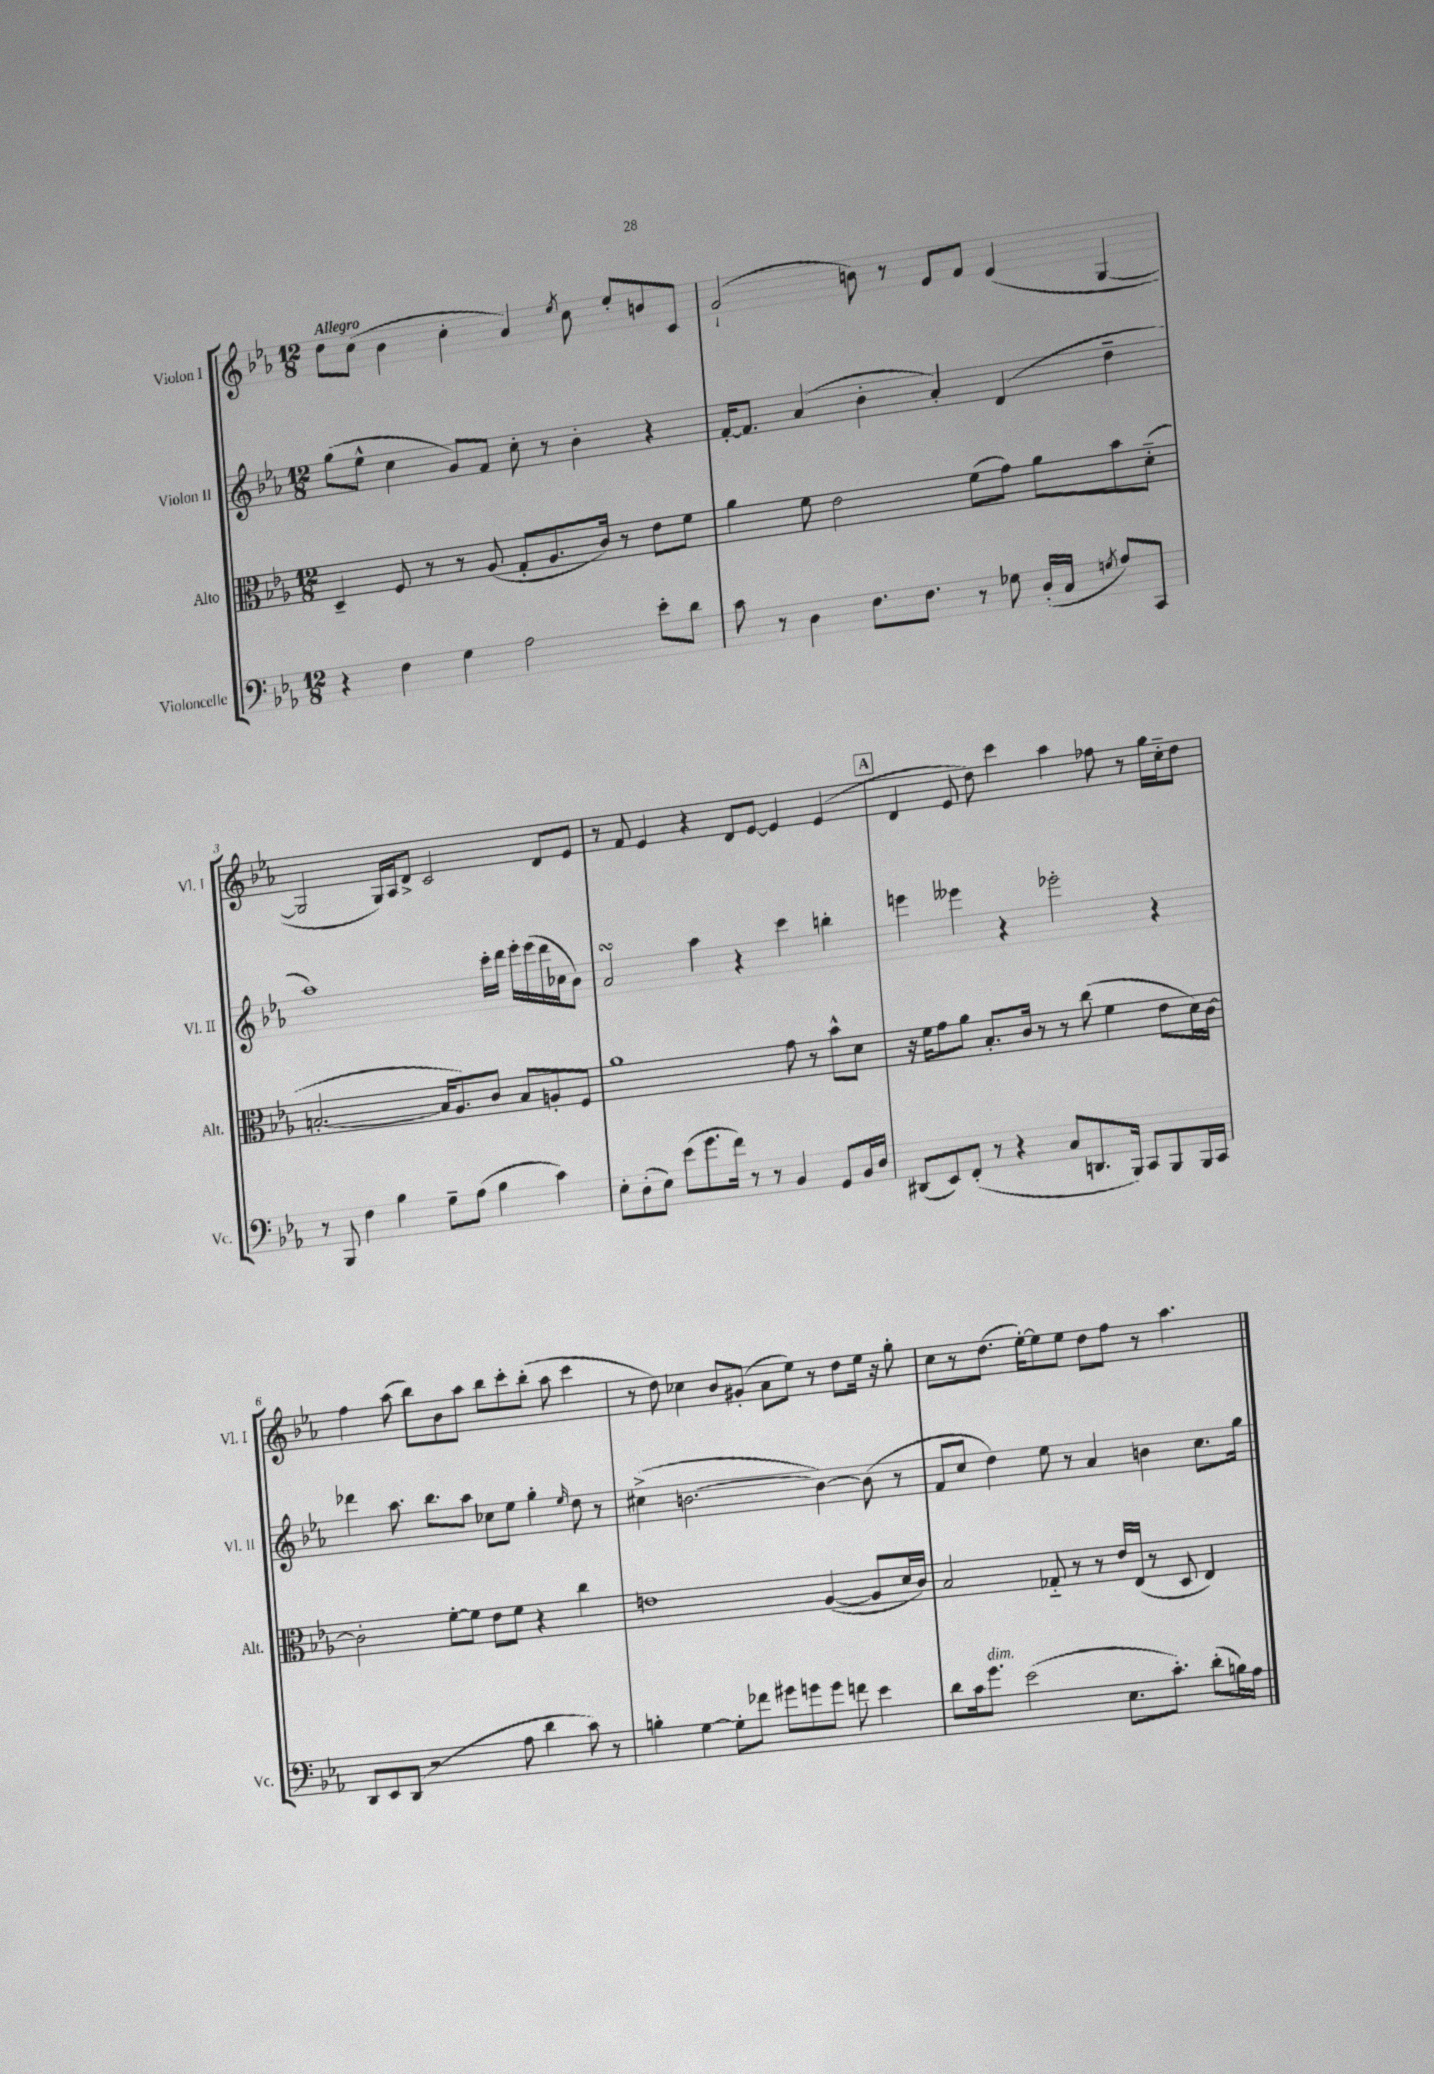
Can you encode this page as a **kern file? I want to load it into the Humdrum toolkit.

**kern	**kern	**kern	**kern
*staff4	*staff3	*staff2	*staff1
*clefF4	*clefC3	*clefG2	*clefG2
*k[b-e-a-]	*k[b-e-a-]	*k[b-e-a-]	*k[b-e-a-]
*M12/8	*M12/8	*M12/8	*M12/8
4r	4D~	(8gg	8dd
.	.	8ee-^^	(8cc
4F	8F	4cc	4b-
.	8r	.	.
4G	8r	8g)	4cc'
.	(8A-	8f	.
2A-	8G'	8cc'	4a-)
.	8.A-	8r	.
.	.	.	8qee-
.	.	4b-'	8cc
.	16c)	.	.
.	8r	.	8ee-'
8e-'	8e-	4r	8b
8d	8f	.	8c
=	=	=	=
8c	4a-	[16f'	(2g`
.	.	8.f]	.
8r	.	.	.
4D	8f	(4a-	.
.	2e-	.	.
8.F	.	4b-'	8b)
.	.	.	8r
8.F	.	.	.
.	.	4a-')	8e-
8r	(8f	.	8f
8G-	8g)	(4d	(4e-
(16D'	8a-	.	.
16C	.	.	.
8qG	.	.	.
8A-)	8b-	4dd~	[4G
8CC	(8d'~	.	.
=	=	=	=
8r	[2.B'	1aa-)	2G]
8BBB-	.	.	.
4F	.	.	.
4B-	.	.	16G)
.	.	.	16A-
.	.	.	8d^
8G~	16B]	.	2c
.	8.A-)	.	.
(8A-	.	.	.
4B-	8c	16ccc'	.
.	.	16ddd	.
.	8B	16eee-'	.
.	.	(16eee-	.
4c)	8A'	16ddd	8d
.	.	16cc-	.
.	8F	8b-)	8e-
=	=	=	=
8E-'	1a-	2a-	8r
(8D'	.	.	8f
8E-)	.	.	4e-
(8e-	.	.	.
8.g	.	4aa-	4r
16f)	.	.	.
8r	.	4r	8d
8r	.	.	[8e-
4BB-	8g	4ccc	4e-]
.	8r	.	.
8GG	8b-^^	4bb'	(4e-
16BB-	8d	.	.
16D	.	.	.
=	=	=	=
(8DD#	16r	4eee	4d
.	16f	.	.
8EE-)	8g	.	.
(8FF'	8a-	4eee--	8e-
8r	8.B-'	.	8dd)
4r	.	4r	4ccc
.	16c	.	.
.	8r	.	.
8C	8r	2eee-'	4aa-
8.DD	(8cc	.	.
.	4f	.	8ff-
16BBB-)	.	.	.
8CC	.	.	8r
8BBB-	8e-	4r	16gg
.	.	.	16cc'~
16BBB-	16d)	.	8dd
16CC	[16c	.	.
=	=	=	=
8DD	2c']	4ddd-	4ff
8EE-	.	.	.
(8DD	.	8.aa-	(8aa-
2r	.	.	8bb-)
.	.	8.bb-	.
.	[8f'	.	8b-
.	8f]	8aa-	8aa-
.	8e-	8cc-	8bb-
8A-	8f	8ee-	8ccc'
4d	4r	4gg'	(8bb-'
.	.	.	8aa-
.	.	16qqee-	.
8c)	4cc	8dd	4ccc
8r	.	8r	.
=	=	=	=
4B'	1e	(4cc#^	8r
.	.	.	8dd)
[4G	.	[2.b	4cc-
8G']	.	.	8b-
8f-	.	.	(8g#'
8g#	.	.	8a-
8g	.	.	8ee-)
8g	([4A-	4b_)	8r
8f	.	.	8dd
4e-	8A-]	(8b]	16ee-
.	.	.	16r
.	16d	8r	8gg'
.	16c)	.	.
=	=	=	=
8d	2B-	8f	8cc
16c	.	8cc	8r
8.g	.	.	.
.	.	4dd)	(8.dd
(2e-	.	.	.
.	.	.	[16ee-')
.	8G-'~	8ee-	8ee-]
.	8r	8r	8ee-
.	8r	4a-	8dd
8.E-	16e-	.	8ff
.	(16E-	.	.
.	8r	4b	8r
8.c')	.	.	.
.	8D	.	4.aa-
(8d'	4E-)	8.cc	.
16B)	.	.	.
16A-	.	16gg	.
==	==	==	==
*-	*-	*-	*-
